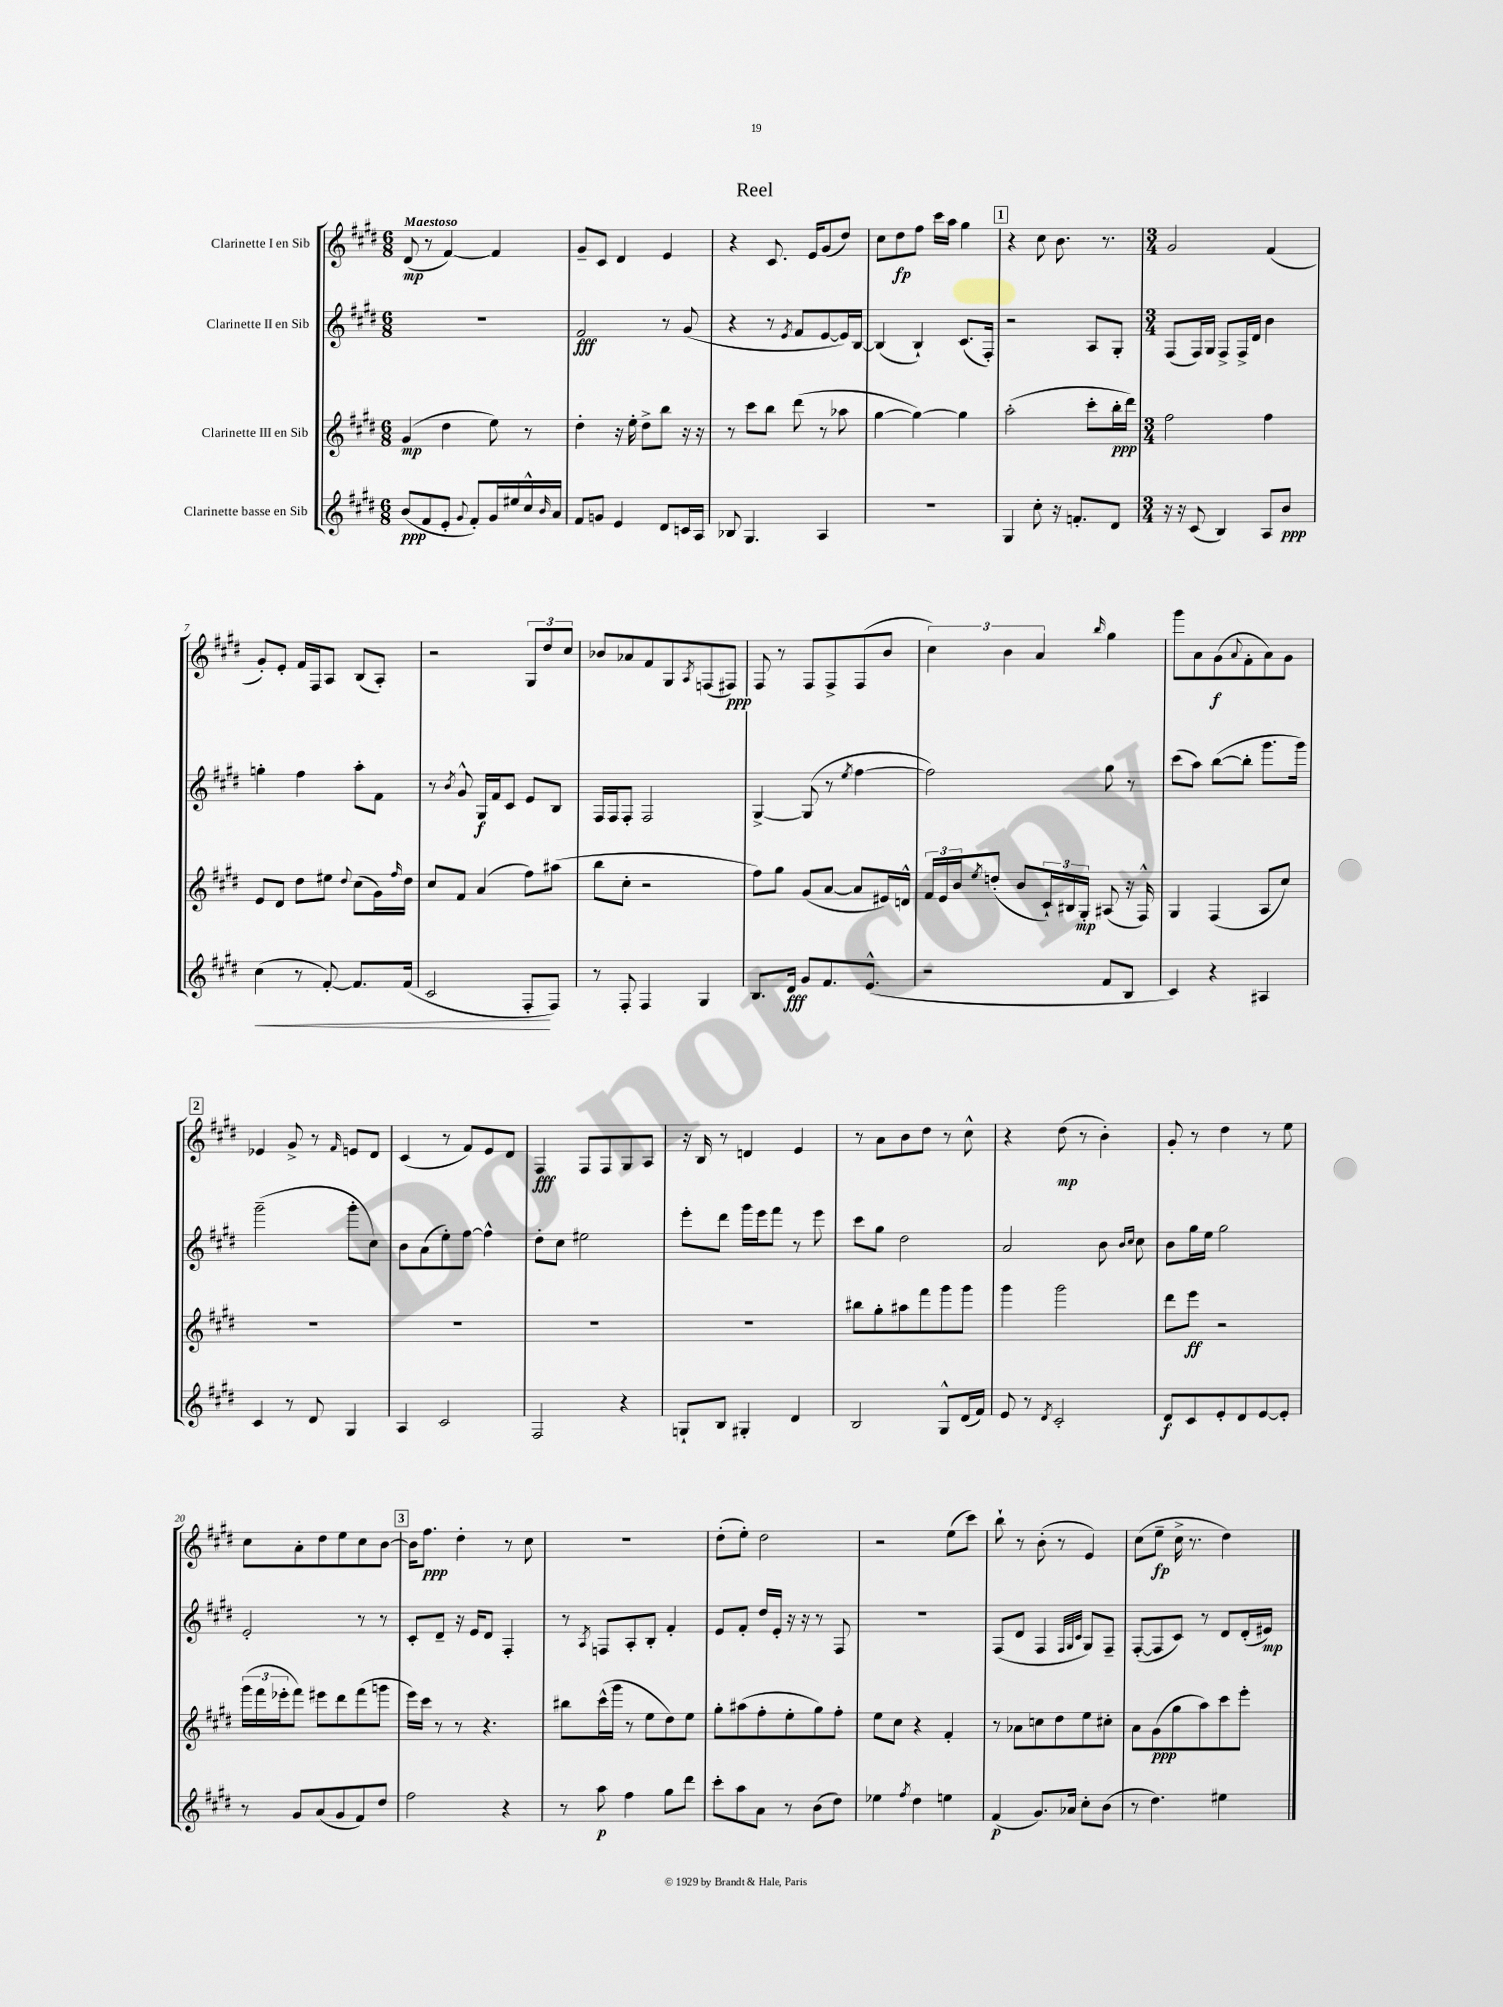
\header { title = "Reel" }
<<
\new StaffGroup <<
\new Staff = "s0" \with { instrumentName = "Clarinette I en Sib" } {
    \clef treble \key e \major \numericTimeSignature \time 6/8 \tempo "Maestoso"
    dis'8\mp( r8 fis'4~) fis'4 |
    gis'8-- cis'8 dis'4 e'4 |
    r4 cis'8. e'16 gis'8( dis''8) |
    cis''8 dis''8\fp fis''8 cis'''16 a''16 gis''4 |
    \mark \markup { \box "1" } r4 cis''8 b'8. r8. |
    \numericTimeSignature \time 3/4 gis'2 fis'4( |
    gis'8-.) e'8-. fis'16 fis16 a8 b8( a8-.) |
    r2 \tuplet 3/2 { gis8 dis''8 cis''8 } |
    bes'8 aes'8 fis'8 gis8 \acciaccatura { a8 } f8( fis8\ppp) |
    fis8 r8 fis8 fis8-> fis8( b'8 |
    \tuplet 3/2 { cis''4) b'4 a'4 } \grace { b''16 } gis''4 |
    gis'''8 a'8 gis'8\f( \appoggiatura { a'8 } fis'8-. a'8) gis'8 |
    \mark \markup { \box "2" } ees'4 gis'8-> r8 \grace { fis'16 } e'8 dis'8 |
    cis'4( r8 fis'8) e'8 dis'8 |
    fis4\fff fis8 fis8 gis8 a8 |
    r16 b16 r8 d'4 e'4 |
    r8 a'8 b'8 dis''8 r8 cis''8-^ |
    r4 dis''8\mp( r8 b'4-.) |
    gis'8-. r8 dis''4 r8 e''8 |
    cis''8 a'8-. dis''8 e''8 cis''8 b'8~ |
    \mark \markup { \box "3" } b'16 fis''8.\ppp dis''4-. r8 cis''8 |
    R2. |
    dis''8-.( e''8-.) dis''2 |
    r2 e''8( cis'''8) |
    b''8-! r8 b'8-.( r8 e'4) |
    cis''8( e''8--\fp cis''16-> r8. dis''4) \bar "|." |
}
\new Staff = "s1" \with { instrumentName = "Clarinette II en Sib" } {
    \clef treble \key e \major \numericTimeSignature \time 6/8
    R2. |
    fis'2\fff r8 gis'8( |
    r4 r8 \acciaccatura { e'8 } fis'8 e'8~ e'16) b16~ |
    b4( b4-!) cis'8.( fis16-.) |
    \mark \markup { \box "1" } r2 a8 gis8-. |
    \numericTimeSignature \time 3/4 fis8( fis16) gis16 fis8-> fis16-> dis'16 b'4 |
    g''4-. fis''4 a''8-. fis'8 |
    r8 \acciaccatura { b'8 } gis'8-^ gis16\f fis'16 cis'8 e'8 b8 |
    fis16 fis16 fis8-. fis2 |
    gis4~-> gis8( r8 \acciaccatura { e''8 } fis''4~ |
    fis''2) gis''8 r8 |
    cis'''8( a''8) b''8~( b''8-. gis'''8. gis'''16) |
    \mark \markup { \box "2" } gis'''2--( gis'''8-. cis''8) |
    b'8 a'8( e''8-.) fis''8~ fis''4-^ |
    dis''8-. cis''8 eis''2 |
    e'''8-. dis'''8 gis'''16 e'''16 fis'''8 r8 e'''8 |
    cis'''8 gis''8 dis''2 |
    a'2 b'8 \grace { b'16 cis''16 } cis''8 |
    b'8 gis''16 e''16 gis''2 |
    e'2-. r8 r8 |
    \mark \markup { \box "3" } cis'8-. dis'8-- r16 e'16 dis'8 fis4-. |
    r8 \acciaccatura { a8 } f8 a8-. b8-. fis'4-. |
    e'8 fis'8-. dis''16 e'16-. r16 r16 r8 fis8 |
    R2. |
    fis8( dis'8 fis4 \grace { fis32 gis32 cis'32 } gis8) fis8-- |
    fis8~-.( fis8 cis'8) r8 dis'8 dis'16-.( eis'16\mp) \bar "|." |
}
\new Staff = "s2" \with { instrumentName = "Clarinette III en Sib" } {
    \clef treble \key e \major \numericTimeSignature \time 6/8
    gis'4\mp( dis''4 e''8) r8 |
    dis''4-. r16 e''16-. dis''8-> b''8 r16 r16 |
    r8 cis'''8 b''8 dis'''8( r8 aes''8 |
    gis''4~ gis''4~) gis''4 |
    \mark \markup { \box "1" } a''2-.( cis'''8-. b''16-.\ppp dis'''16) |
    \numericTimeSignature \time 3/4 fis''2 fis''4 |
    e'8 dis'8 dis''8 eis''8 \appoggiatura { dis''8 } cis''8( gis'16) \grace { fis''16 } dis''16 |
    cis''8 fis'8 a'4( fis''8) ais''8( |
    b''8 cis''8-. r2 |
    fis''8) gis''8 gis'8( a'8~ a'8 eis'16) d'16-^ |
    \tuplet 3/2 { fis'16 e'16 b'16 } \acciaccatura { e''8 } d''8-.( b'8 \tuplet 3/2 { cis'16-!) bis16 gis16-.\mp } ais8( r16 fis16-^) |
    gis4 fis4( a8 cis''8) |
    \mark \markup { \box "2" } R2. |
    R2. |
    R2. |
    R2. |
    bis''8 gis''8-. ais''8 fis'''8 gis'''8 gis'''8 |
    gis'''4 gis'''2 |
    dis'''8 e'''8\ff r2 |
    \tuplet 3/2 { gis'''16( fis'''16 ees'''16-. } fis'''8) eis'''8 dis'''8 fis'''8( g'''8 |
    \mark \markup { \box "3" } e'''16) cis'''16 r8 r8 r4. |
    bis''8 cis'''16-^( gis'''16 r8 e''8 dis''8) e''8 |
    gis''8-. ais''8( fis''8-. e''8-. gis''8) fis''8-. |
    e''8 cis''8 r4 fis'4-. |
    r8 aes'8 c''8 dis''8 e''8 cis''8-. |
    a'8 gis'8\ppp( gis''8 a''8) cis'''8 e'''8-. \bar "|." |
}
\new Staff = "s3" \with { instrumentName = "Clarinette basse en Sib" } {
    \clef treble \key e \major \numericTimeSignature \time 6/8
    b'8\ppp( fis'8 e'8-. \appoggiatura { gis'8 } fis'8-.) gis'16 eis''16 cis''16-^ \grace { b'16 } a'16 |
    fis'8 g'8 e'4 dis'8 c'16 a16 |
    bes8 gis4. a4 |
    R2. |
    \mark \markup { \box "1" } gis4 cis''8-. r16 f'8.-. dis'8 |
    \numericTimeSignature \time 3/4 r16 r16 cis'8( b4) a8 b'8\ppp |
    cis''4\<( r8 fis'8~-.) fis'8. fis'16( |
    cis'2 fis8-.\! fis8) |
    r8 fis8-. fis4 gis4 |
    b8. dis'16\fff gis'8 fis'8. e'8.-^( |
    r2 fis'8 b8 |
    cis'4) r4 ais4 |
    \mark \markup { \box "2" } cis'4 r8 dis'8 gis4 |
    a4 cis'2 |
    fis2 r4 |
    g8-! b8 gis4-. dis'4 |
    b2 gis8-^ dis'16( fis'16) |
    e'8 r8 \acciaccatura { dis'8 } cis'2-. |
    dis'8\f cis'8 e'8-. dis'8 e'8~ e'8-. |
    r8 gis'8 a'8( gis'8 fis'8) dis''8 |
    \mark \markup { \box "3" } fis''2 r4 |
    r8 a''8\p fis''4 gis''8 dis'''8 |
    cis'''8-. a''8 a'8 r8 b'8( dis''8) |
    ees''4 \acciaccatura { fis''8 } dis''4 e''4 |
    fis'4\p( gis'8.) aes'16 cis''8-. b'8( |
    r8 dis''4.) eis''4 \bar "|." |
}
>>
>>
